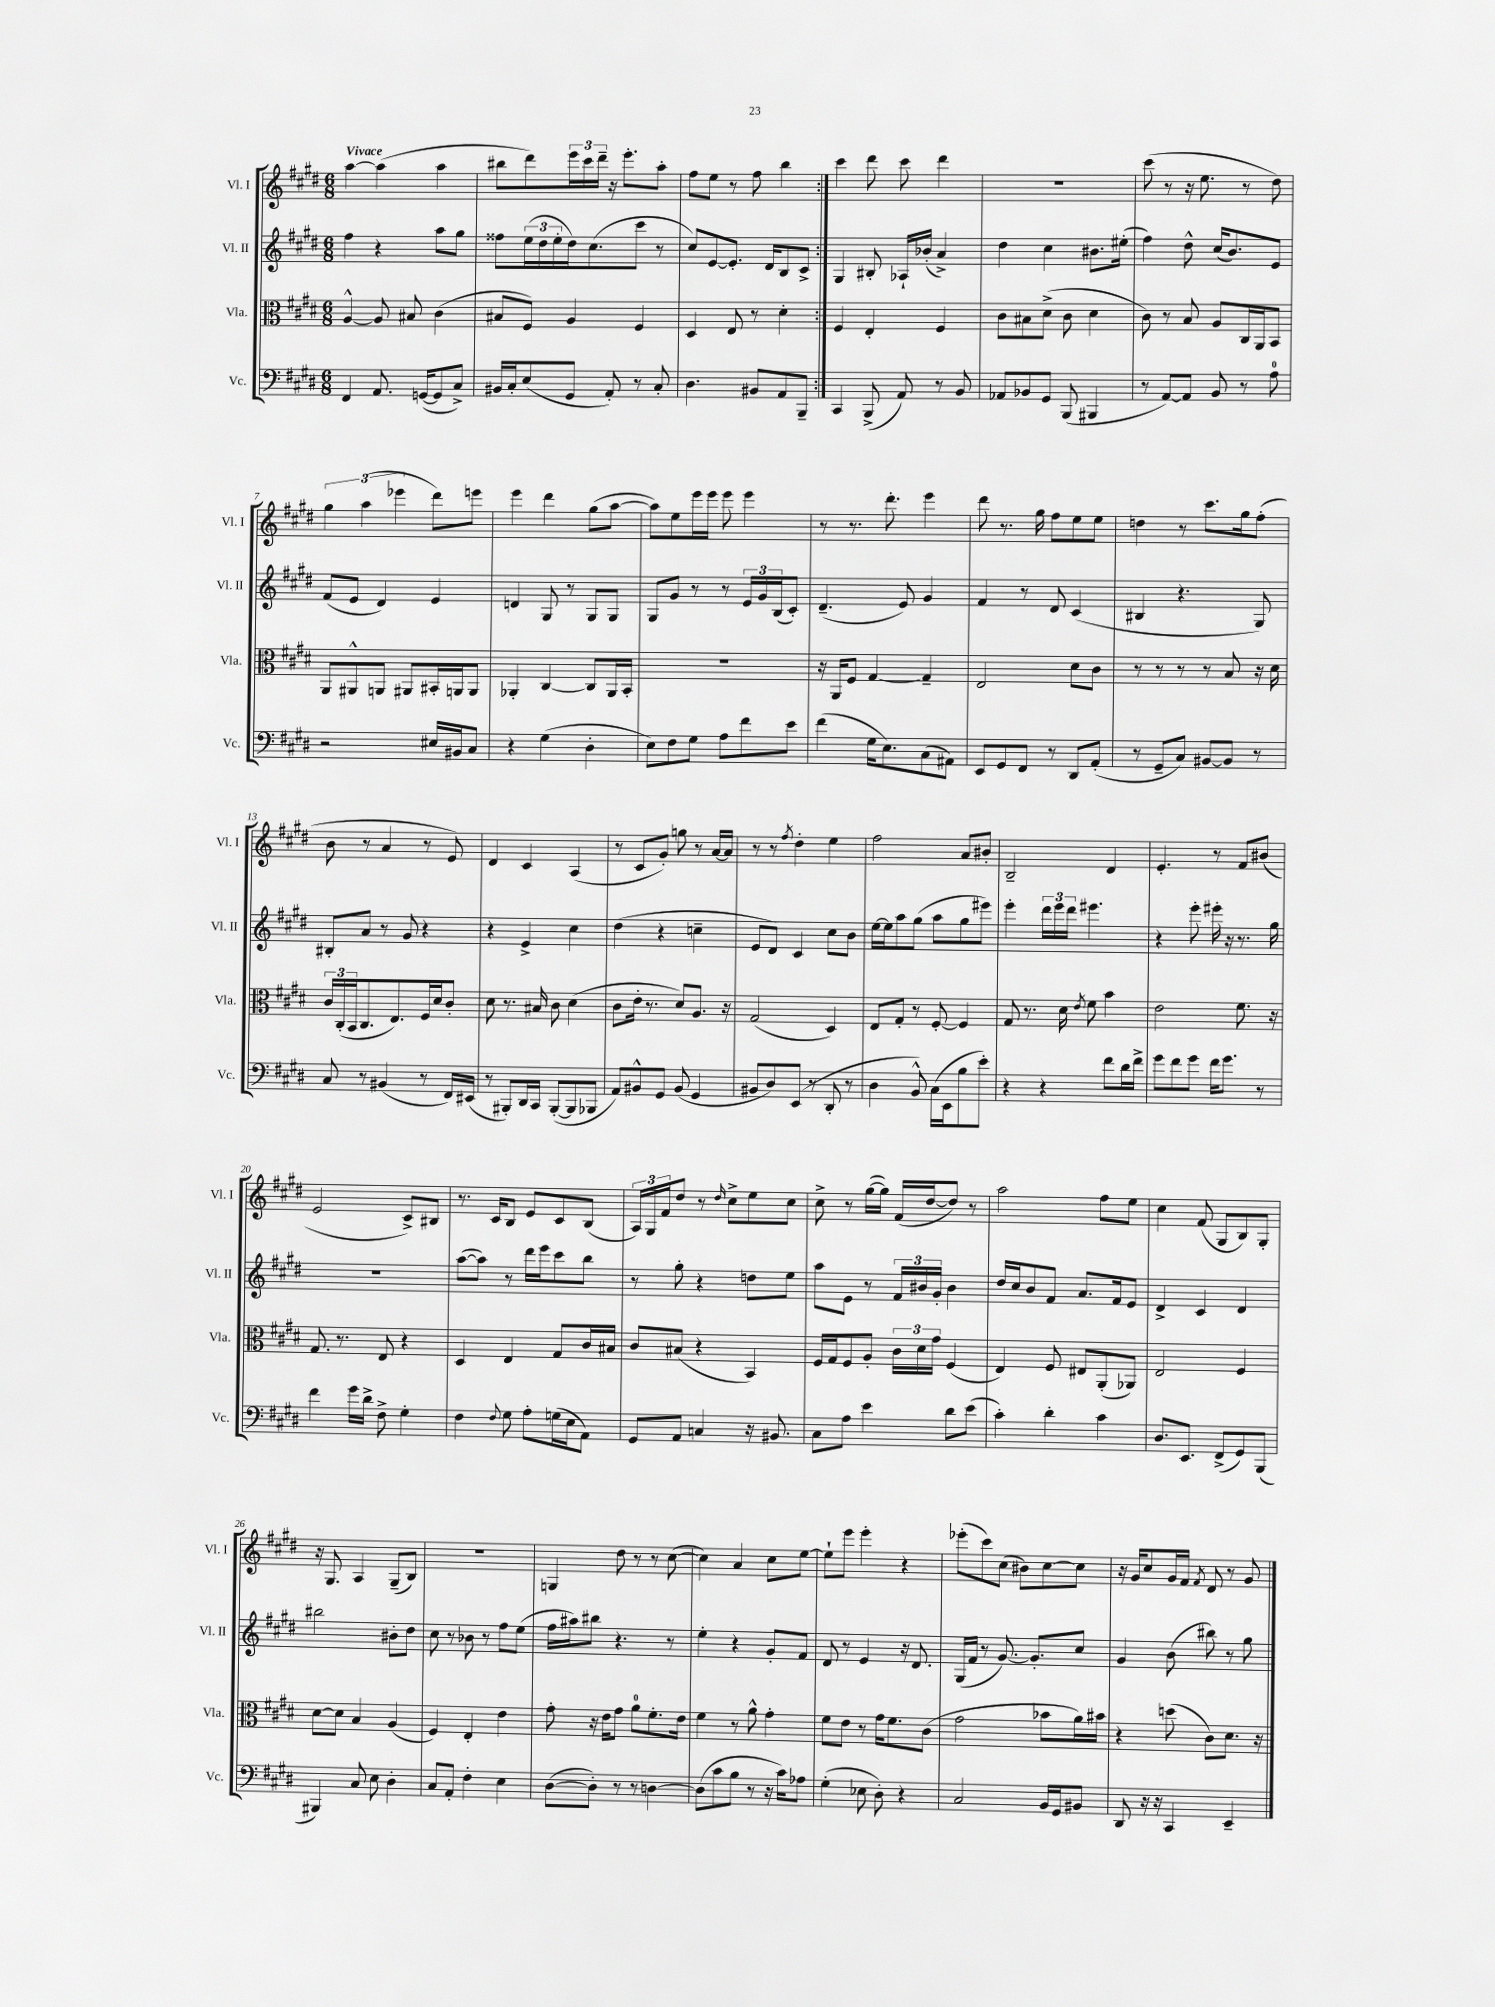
<<
\new StaffGroup <<
\new Staff = "s0" \with { instrumentName = "Vl. I" shortInstrumentName = "Vl. I" } {
    \clef treble \key e \major \numericTimeSignature \time 6/8 \tempo "Vivace"
    \repeat volta 2 { a''4~ a''4( a''4 |
    bis''8 dis'''8) \tuplet 3/2 { e'''16 cis'''16 dis'''16-- } r16 e'''8.-. a''8-. |
    fis''8 e''8 r8 fis''8 b''4 | }
    cis'''4 dis'''8 cis'''8 dis'''4 |
    R2. |
    cis'''8( r8 r16 e''8. r8 dis''8) |
    \tuplet 3/2 { gis''4 a''4( ees'''4 } dis'''8) e'''8 |
    e'''4 dis'''4 gis''8( a''8~ |
    a''8) e''8 e'''16 e'''16 e'''8 e'''4 |
    r8 r8. dis'''8.-. e'''4 |
    dis'''8 r8. gis''16 fis''8 e''8 e''8 |
    d''4 r8 cis'''8. gis''16 fis''8-.( |
    b'8 r8 a'4 r8 e'8) |
    dis'4 cis'4 a4( |
    r8 cis'8 gis'8-.) g''8 r8 a'16~ a'16 |
    r8 r8 \acciaccatura { fis''8 } dis''4-. e''4 |
    fis''2 a'8 bis'8-. |
    b2-- dis'4 |
    e'4.-. r8 fis'8 bis'8( |
    e'2 cis'8->) bis8 |
    r8. cis'16 b8 e'8 cis'8 b8( |
    \tuplet 3/2 { a16) gis16 fis'16 } dis''8 r8 \grace { dis''16 } cis''8-> e''8 cis''8 |
    cis''8-> r8 gis''16~( gis''16) fis'16( dis''16~ dis''8) r8 |
    a''2 fis''8 e''8 |
    cis''4 fis'8( gis8 b8) gis8-. |
    r16 gis8. a4 gis8--( b8) |
    R2. |
    g4 dis''8 r8 r8 cis''8~( |
    cis''4) a'4 cis''8 e''8~ |
    e''8-! e'''8 e'''4-. r4 |
    ees'''8-.( cis'''8) cis''8( bis'8) cis''8~ cis''8 |
    r16 gis'16 cis''8 gis'16 fis'16 \acciaccatura { fis'8 } dis'8 r8 gis'8 \bar "|." |
}
\new Staff = "s1" \with { instrumentName = "Vl. II" shortInstrumentName = "Vl. II" } {
    \clef treble \key e \major \numericTimeSignature \time 6/8
    \repeat volta 2 { fis''4 r4 a''8 gis''8 |
    fisis''8 \tuplet 3/2 { e''16( dis''16 e''16-. } dis''16) cis''8.( cis'''8 r8 |
    cis''8) e'8~ e'8.-. dis'16 b8 cis'8-> | }
    gis4 bis8-. aes16-! bes'16-.( a'4->) |
    dis''4 cis''4 bis'8. eis''16-.( |
    fis''4) dis''8-^ cis''16( b'8.) e'8 |
    fis'8( e'8 dis'4) e'4 |
    d'4 gis8 r8 gis8 gis8 |
    gis8 gis'8 r8 r8 \tuplet 3/2 { e'16 gis'16 b16( } cis'8-.) |
    dis'4.--( e'8) gis'4 |
    fis'4 r8 dis'8 cis'4( |
    bis4 r4. gis8) |
    bis8-. a'8 r8 gis'8 r4 |
    r4 e'4-> cis''4 |
    dis''4( r4 c''4-- |
    e'8 dis'8) cis'4 cis''8 b'8 |
    e''16~ e''16 a''8 gis''8( a''8 gis''8 eis'''8) |
    e'''4-. \tuplet 3/2 { dis'''16 e'''16 dis'''16 } eis'''4. |
    r4 e'''8-. eis'''16-. r16 r8. gis''16 |
    R2. |
    a''8~( a''8) r8 dis'''16 e'''16 cis'''8 b''8 |
    r8 gis''8-. r4 d''8 e''8 |
    a''8 e'8 r8 \tuplet 3/2 { fis'16 bis'16 gis'16-. } bis'4 |
    dis''16 cis''16 b'8 fis'8 a'8. fis'16 e'8 |
    dis'4-> cis'4 dis'4 |
    bis''2 bis'8-. dis''8 |
    cis''8 r8 bes'8 r8 fis''8 e''8( |
    fis''16 ais''16) bis''8 r4. r8 |
    e''4-. r4 gis'8-. fis'8 |
    dis'8 r8 e'4 r16 dis'8. |
    gis16( fis'16 r8 gis'8.~) gis'8.-. cis''8 |
    gis'4 b'8( bis''8) r8 gis''8 \bar "|." |
}
\new Staff = "s2" \with { instrumentName = "Vla." shortInstrumentName = "Vla." } {
    \clef alto \key e \major \numericTimeSignature \time 6/8
    \repeat volta 2 { a4~-^ a8 bis8 cis'4( |
    bis8 fis8) a4 fis4 |
    dis4 e8 r8 dis'4-. | }
    fis4 e4-. fis4 |
    cis'8 bis8 dis'8->( cis'8 dis'4 |
    cis'8) r8 b8 a8 cis16 a,16 b,8 |
    a,8 ais,8-^ a,8 ais,8 bis,16-. a,16 a,8 |
    aes,4-. cis4~ cis8 aes,16 b,16-. |
    R2. |
    r16 a,16 fis8 gis4~ gis4-- |
    e2 dis'8 cis'8 |
    r8 r8 r8 r8 b8 r16 dis'16 |
    \tuplet 3/2 { cis'16 cis16-.( b,16 } cis8. e8.) fis16 dis'16 cis'8-. |
    dis'8 r8. bis16 cis'8 dis'4( |
    cis'8 e'16-. r8. dis'8) a8. r16 |
    gis2( dis4) |
    e8 gis8-. r8 fis8~-. fis4 |
    gis8 r8. dis'16 \acciaccatura { e'8 } fis'8 b'4 |
    e'2 fis'8. r16 |
    gis8. r8. e8 r4 |
    dis4 e4 gis8 cis'16 bis16 |
    cis'8 bis8( r4 b,4) |
    fis16 gis16 fis8 a8-. \tuplet 3/2 { cis'16 dis'16 gis'16 } fis4( |
    e4) fis8 eis8 a,8-.( aes,8) |
    e2 fis4 |
    dis'8~ dis'8 b4 a4( |
    fis4) e4-. e'4 |
    gis'8-. r16 e'16 gis'8 a'8-0 fis'8.-. e'16 |
    fis'4 r8 a'8-^ gis'4-. |
    fis'8 e'8 r8 gis'16 fis'8. cis'8( |
    gis'2 bes'8 a'16) bis'16 |
    r4 d''8( cis'8) dis'8. r16 \bar "|." |
}
\new Staff = "s3" \with { instrumentName = "Vc." shortInstrumentName = "Vc." } {
    \clef bass \key e \major \numericTimeSignature \time 6/8
    \repeat volta 2 { fis,4 a,8. g,16~( g,8 cis8->) |
    bis,16 cis16-. e8( gis,8 a,8-.) r8 cis8-. |
    dis4. bis,8 a,8 b,,8-- | }
    cis,4 b,,8->( a,8) r8 b,8 |
    aes,8 bes,8 gis,8 b,,8( bis,,4 |
    r8 a,8~) a,8 b,8 r8 a8-0 |
    r2 eis16 bis,16 cis8 |
    r4 gis4( dis4-. |
    e8) fis8 gis8 a8 fis'8 e'8 |
    fis'4( gis16 e8.) cis8( ais,8) |
    e,8 gis,8 fis,8 r8 dis,8 a,8-.( |
    r8 gis,8-- cis8) bis,8~ bis,8 r8 |
    cis8 r8 bis,4( r8 fis,16) eis,16( |
    r8 bis,,8-.) dis,16 cis,16 bis,,8~-.( bis,,8 bes,,8 |
    a,8) bis,8-^ gis,8 bis,8( gis,4 |
    bis,8 dis8) e,8( r8 dis,8-. r8 |
    dis4 b,8-^) cis16( e,16 b8 e'8-.) |
    r4 r4 fis'8 dis'16 fis'16-> |
    gis'8 fis'8 gis'8 fis'16 gis'8. r8 |
    fis'4 gis'16 dis'16-> fis8-> gis4-. |
    fis4 \appoggiatura { fis8 } gis8 a8-. g16( e16 a,8) |
    gis,8 a,8 c4 r16 bis,8. |
    cis8 a8 e'4 dis'8 e'8( |
    cis'4-.) dis'4-. cis'4 |
    dis8. e,8. fis,8->( gis,8) b,,8( |
    bis,,4) cis8 e8 dis4-. |
    cis8 a,8-. fis4-. e4 |
    dis8~( dis8-.) r8 r8 d4~ |
    d8( cis'8 b8 r8 r16 cis'16) aes8 |
    gis4-.( ees8 dis8-.) r4 |
    cis2 b,16 gis,16 bis,8 |
    dis,8 r16 r16 cis,4 e,4-- \bar "|." |
}
>>
>>
